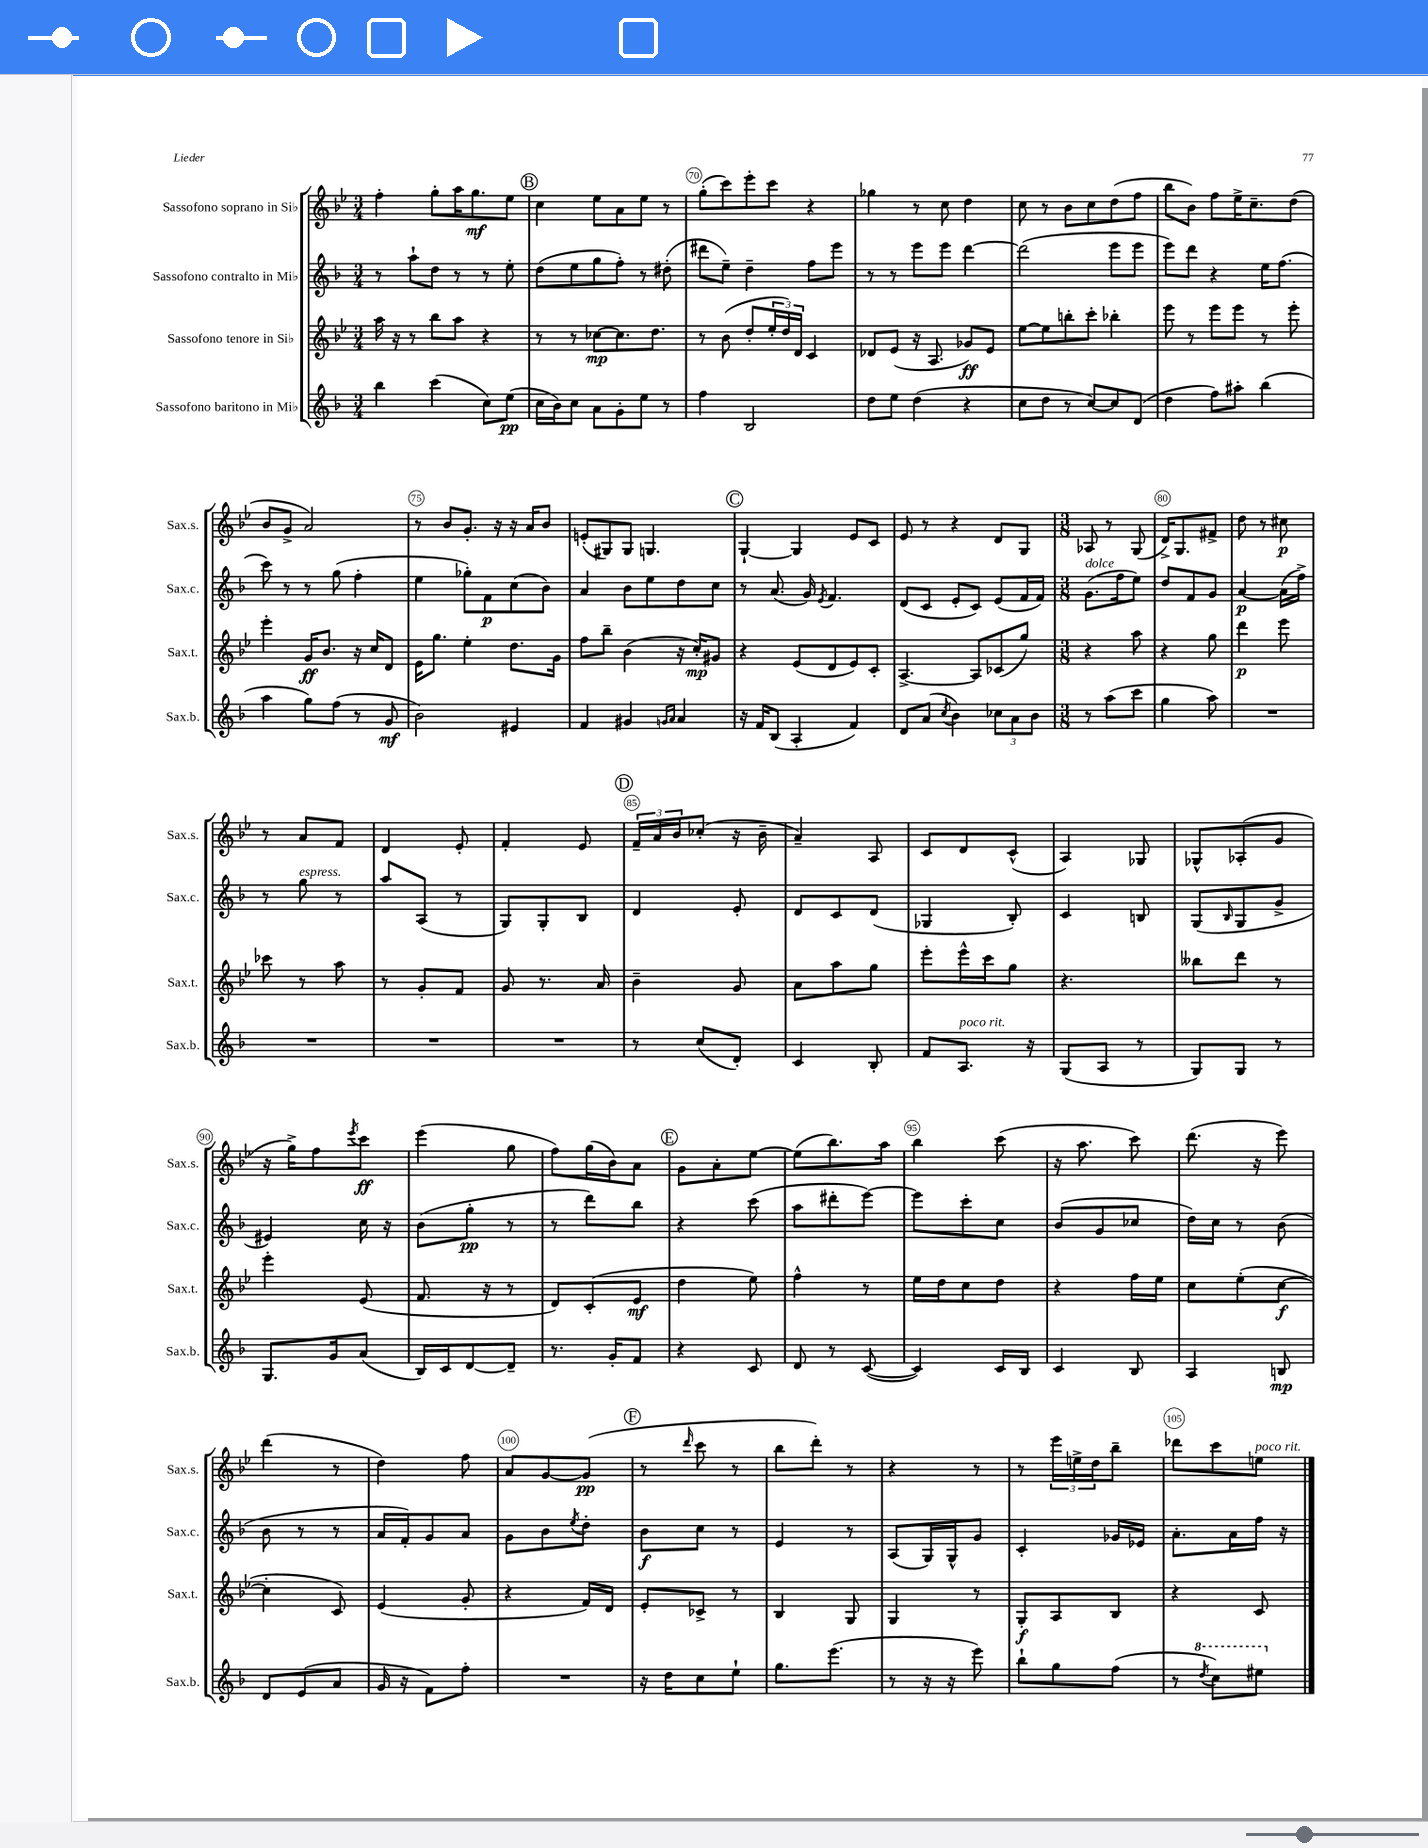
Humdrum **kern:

**kern	**kern	**kern	**kern
*staff4	*staff3	*staff2	*staff1
*clefG2	*clefG2	*clefG2	*clefG2
*k[b-]	*k[b-e-]	*k[b-]	*k[b-e-]
*M3/4	*M3/4	*M3/4	*M3/4
4bb-	16aa	8r	4ff'
.	16r	.	.
.	8r	8aa`	.
(4ccc	8bb-	8dd	8gg'
.	8aa	8r	16aa
.	.	.	8.gg
8cc)	4r	8r	.
(8ee	.	8ee'	8ee-
=	=	=	=
16cc	8r	(8dd	4cc
16b-)	.	.	.
8cc	8r	8ee	.
8a	[8cc-	8gg	8ee-
8g'	8.cc-]	8ff')	8a
8ee	.	8r	8ee-
.	8.dd	.	.
8r	.	(8dd#'	8r
=	=	=	=
4ff	8r	8ddd#	(8gg'
.	(8b-	8ee~)	8ccc)
2B-	8dd'	4dd~	8eee-'
.	24ee-'	.	8ccc
.	24dd)	.	.
.	24d	.	.
.	4c	8ff	4r
.	.	8eee	.
=	=	=	=
8dd	8d-	8r	4gg-
8ee	(8e-	8r	.
(4dd	16r	8eee	8r
.	8.A	.	.
.	.	8eee	8cc
4r	8g-)	[4ddd	4dd
.	8e-	.	.
=	=	=	=
8cc	[8ee-	(2ddd]	8cc
8dd	8ee-]	.	8r
8r	8bb'	.	8b-
[8cc)	8ccc'	.	8cc
8cc]	4bb-'	8eee	(8dd
(8d	.	8eee	8ff
=	=	=	=
4dd	8eee-	8eee)	8bb-
.	8r	8ddd	8b-)
8ff)	8eee-	4r	8ff
8aa#'	8eee-	.	16ee-^
.	.	.	8.cc~
(4bb-	8r	16ee	.
.	.	(8.ff	.
.	8eee-'	.	(8dd
=	=	=	=
4aa	4eee-'	8ccc)	8b-
.	.	8r	8g^
8gg)	16g	8r	2a)
.	8.b-	.	.
(8ff	.	(8gg	.
8r	16r	4ff'	.
.	16cc	.	.
8g	8d	.	.
=	=	=	=
2b-)	16e-	4ee	8r
.	8.gg	.	.
.	.	.	8b-
.	4ee-'	8gg-')	8.g'
.	.	8f	.
.	.	.	16r
4e#	8.dd	(8cc	16r
.	.	.	16a
.	.	8b-)	8b-
.	16g	.	.
=	=	=	=
4f	8ff	4a	(8e'
.	8bb-~	.	8G#)
4g#	(4b-	8b-	8G#
.	.	8ee	4.G
16qqg	.	.	.
16qqa	.	.	.
4a	16r	8dd	.
.	16cc')	.	.
.	8g#	8cc	.
=	=	=	=
16r	4r	8r	[4G`
16f	.	.	.
(8B-	.	(8.a	.
4A'	(8e-	.	4G]
.	.	16g)	.
.	.	8qe	.
.	8d	4.f	.
4f)	8e-)	.	8e-
.	8c'	.	8c
=	=	=	=
8d	[4.A^	(8d	8e-
(8a	.	8c	8r
8qcc	.	.	.
4b-)	.	8e'	4r
.	8A]	8c)	.
12cc-	(8c-	(8e	8d
12a	.	.	.
.	8gg)	16f	8G
12b-	.	.	.
.	.	16f)	.
=	=	=	=
*M3/8	*M3/8	*M3/8	*M3/8
8r	4r	(8.g	8A-
(8aa	.	.	8r
.	.	16ff	.
8ccc	8aa	8ee)	(8G
=	=	=	=
4gg	4r	8dd	16d^)
.	.	.	8.G
.	.	8f	.
8aa)	8gg	8g	8f#^
=	=	=	=
4.r	4ddd	[4a	8dd
.	.	.	8r
.	8eee-	(16a]	8cc#
.	.	16ff^)	.
=	=	=	=
4.r	8ccc-	8r	8r
.	8r	8gg	8a
.	8aa	8r	8f
=	=	=	=
4.r	8r	8aa	4d
.	8g'	(8A	.
.	8f	8r	8e-'
=	=	=	=
4.r	8g	8G)	4f'
.	8.r	8G'	.
.	.	8B-	8e-
.	16a	.	.
=	=	=	=
8r	4b-~	4d	24f~
.	.	.	24a
.	.	.	24b-
(8cc	.	.	(8cc-'
8d')	8g	8e'	16r
.	.	.	16b-~
=	=	=	=
4c	8a	8d	4a~)
.	8aa	8c	.
8B-'	8gg	(8d	8A
=	=	=	=
8f	8eee-'	4G-	8c
8.A	16eee-^^	.	8d
.	16ccc	.	.
.	8gg	8B-')	(8c^^
16r	.	.	.
=	=	=	=
(8G	4.r	4c	4A)
8A	.	.	.
8r	.	8B	8G-
=	=	=	=
8G)	8bb--	(8G	8G-^^
.	.	16qqB-	.
8G	8ddd	8G	(8A-'
8r	8r	8g^	8g
=	=	=	=
8.G	4eee-'	4e#)	16r
.	.	.	16gg^)
.	.	.	8ff
16g	.	.	.
.	.	.	8qeee-
(8a	(8e-	16cc	8ccc
.	.	16r	.
=	=	=	=
16B-)	8.f	(8b-	(4eee-
16c	.	.	.
[8d	.	8gg'	.
.	16r	.	.
8d~]	8r	8r	8gg
=	=	=	=
8.r	8d)	8r	8ff)
.	(8c'	8ddd)	(16gg
16g'	.	.	16b-)
8f	8e-	8bb-	8a
=	=	=	=
4r	4dd	4r	8g
.	.	.	8a'
8c	8ee-)	(8ccc	[8ee-
=	=	=	=
8d	4ff^^	8aa	(8ee-]
8r	.	8ddd#'	8.bb-)
([8c	8r	[8eee)	.
.	.	.	16aa
=	=	=	=
4c])	16ee-	8eee]	4bb-
.	16dd	.	.
.	8cc	8ccc'	.
16c	8dd	8cc	(8ccc
16B-	.	.	.
=	=	=	=
4c	4r	(8b-	16r
.	.	.	8.aa
.	.	8g	.
8B-	16ff	8cc-	8ccc)
.	16ee-	.	.
=	=	=	=
4A	8cc	16dd)	(8.ddd
.	.	16cc	.
.	(8ee-'	8r	.
.	.	.	16r
8B	[8cc	(8b-	8eee-)
=	=	=	=
8d	4cc']	8b-	(4ddd
(8e	.	8r	.
8a	8c)	8r	8r
=	=	=	=
16g	(4e-	16a	4dd)
16r	.	16f')	.
8f)	.	8g	.
8ff'	8g'	8a	8ff
=	=	=	=
4.r	4r	8g	8a
.	.	8b-	[8g
.	.	8qee	.
.	16f)	8dd'	(8g]
.	16d	.	.
=	=	=	=
16r	8e-'	8b-	8r
16dd	.	.	.
.	.	.	16qqddd
8cc	8c-^	8cc	8ccc
8ee`	8r	8r	8r
=	=	=	=
8.gg	4B-	4e	8bb-
.	.	.	8ddd')
(8.eee	.	.	.
.	8G	8r	8r
=	=	=	=
8r	4G	(8A	4r
16r	.	16G)	.
16r	.	16G^^	.
8eee)	8r	8g	8r
=	=	=	=
8bb-`	8G'	4c'	8r
8gg	8A	.	24eee-
.	.	.	24ee^
.	.	.	24dd
(8ff	8B-	16g-	8bb-~
.	.	16e-	.
=	=	=	=
8r	4r	8.a'	8ddd-
8qddd	.	.	.
8ccc)	.	.	8ccc
.	.	16a	.
8eee#	8c	16ff	8ee
.	.	16r	.
==	==	==	==
*-	*-	*-	*-
